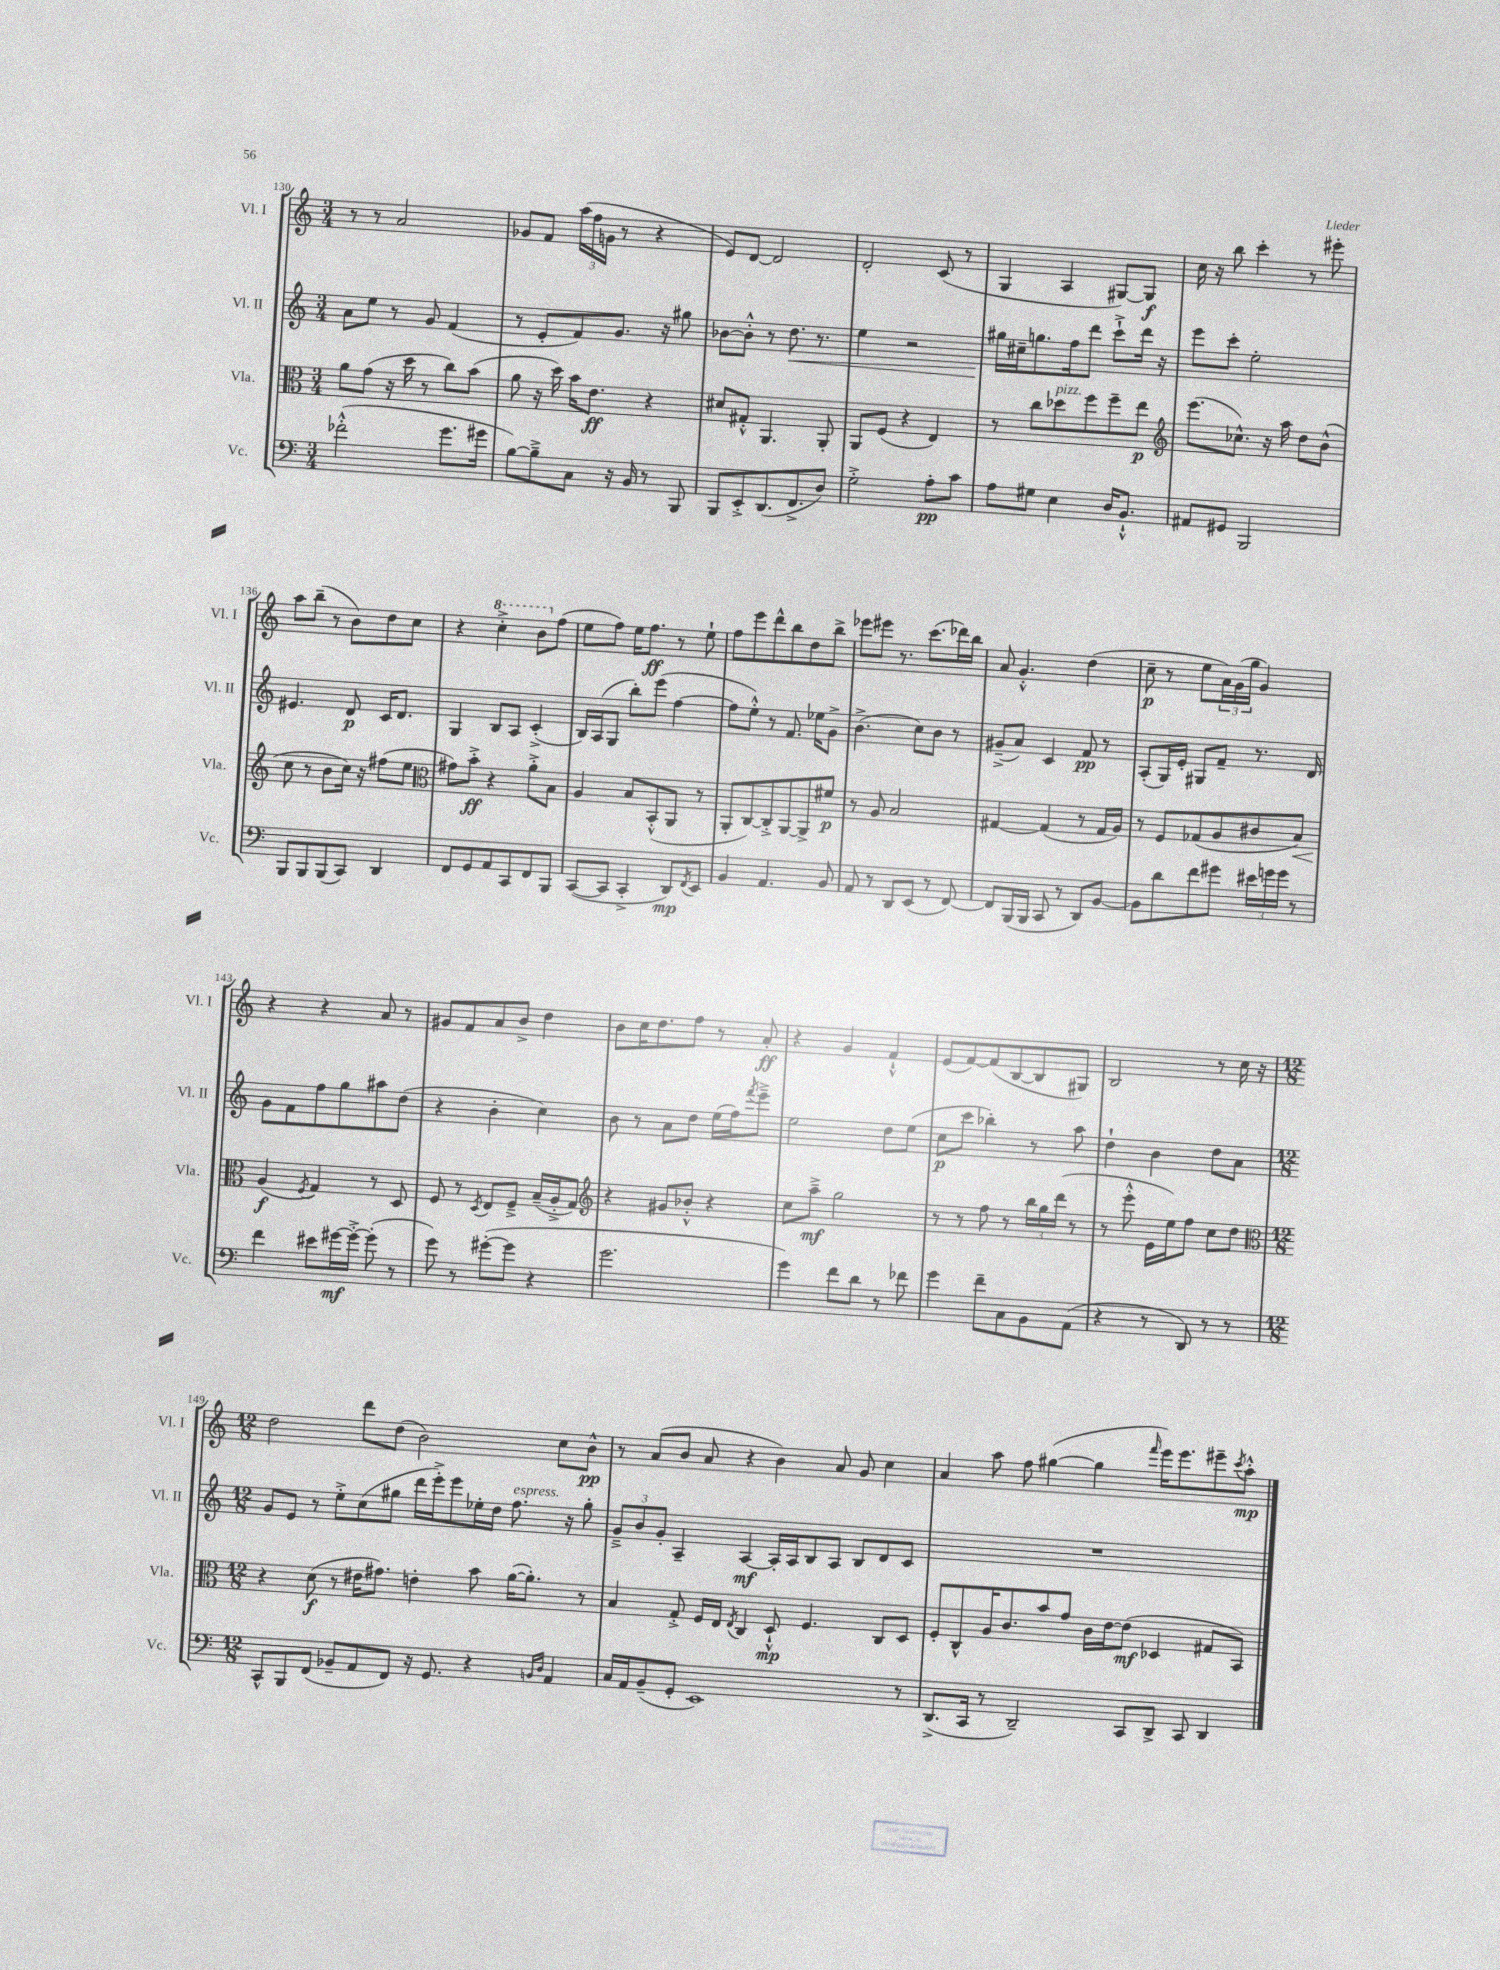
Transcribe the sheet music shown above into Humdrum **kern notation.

**kern	**dynam	**kern	**dynam	**kern	**dynam	**kern	**dynam
*part4	*part4	*part3	*part3	*part2	*part2	*part1	*part1
*staff4	*staff4	*staff3	*staff3	*staff2	*staff2	*staff1	*staff1
*I"Vc.	*	*I"Vla.	*	*I"Vl. II	*	*I"Vl. I	*
*I'Vc.	*	*I'Vla.	*	*I'Vl. II	*	*I'Vl. I	*
*clefF4	*	*clefC3	*	*clefG2	*	*clefG2	*
*k[]	*	*k[]	*	*k[]	*	*k[]	*
*M3/4	*	*M3/4	*	*M3/4	*	*M3/4	*
=130	=130	=130	=130	=130	=130	=130	=130
(2f-X'^^\	.	8a\L	.	8a\L	.	8r	.
.	.	(8g\J	.	8ee\J	.	8r	.
.	.	16r	.	8r	.	2a/	.
.	.	16dd\	.	.	.	.	.
.	.	8r	.	8g/	.	.	.
8.g\L	.	8cc\L)	.	(4f/	.	.	.
.	.	(8b\J	.	.	.	.	.
16g#X\Jk	.	.	.	.	.	.	.
=131	=131	=131	=131	=131	=131	=131	=131
[8B\L)	.	8a\	.	8r	.	8g-X/L	.
8B~^\]	.	16r	.	8e'/L	.	8f/J	.
.	.	16dd\)	.	.	.	.	.
8C\J	.	16b\KL	.	8f/)	.	(24aa\LL	.
.	.	.	.	.	.	24ff\	.
.	.	8.e\J	ff	.	.	.	.
.	.	.	.	.	.	24gn\JJ	.
16r	.	.	.	8.g/J	.	8r	.
16BB/	.	.	.	.	.	.	.
8r	.	4r	.	.	.	4r	.
.	.	.	.	16r	.	.	.
8BBB/	.	.	.	8gg#X\	.	.	.
=132	=132	=132	=132	=132	=132	=132	=132
8BBB/L	.	8d#X/L	.	[8b-X\L	.	8e/L)	.
8EE'^/	.	8G#X'^^/J	.	8b-'^^\J]	.	[8d/J	.
(8.DD/	.	4.AA/	.	8r	.	2d/]	.
!	!	!	!	!	!LO:HP:b	!	!
.	.	.	.	8.dd\	<	.	.
8.FF^/	.	.	.	.	.	.	.
.	.	.	.	8.r	.	.	.
8D/J)	.	8AA'/	.	.	.	.	.
=133	=133	=133	=133	=133	=133	=133	=133
2G'^\	.	8AA/L	.	4ee\	.	2d'/	.
.	.	(8F/J	.	.	.	.	.
.	.	4r	.	2r	.	.	.
8A'\L	pp	4E/)	.	.	.	(8c/	.
8c\J	.	.	.	.	.	8r	.
=134	=134	=134	=134	=134	=134	=134	=134
8A\L	.	8r	.	16gg#X\LL	.	4G/	.
.	.	.	.	16cc#X~\J	[	.	.
8G#X\J	.	8cc\L	.	8.ggn\	.	.	.
!	!	!LO:TX:a:i:t=pizz.	!	!	!	!	!
4E\	.	8dd-X\	.	.	.	4A/	.
.	.	.	.	16ff\k	.	.	.
.	.	8ff\	.	8ddd\J	.	.	.
16D/KL	.	8ff~\	.	8ccc`^\L	.	[8G#X/L)	.
8.BB`^^/J	.	.	.	.	.	.	.
.	.	8ee\J	p	16ddd\Jk	.	8G#/J]	f
.	.	.	.	16r	.	.	.
=135	=135	=135	=135	=135	=135	=135	=135
*	*	*clefG2	*	*	*	*	*
8AA#X/L	.	(8.eee\L	.	8eee\L	.	16cc\	.
.	.	.	.	.	.	16r	.
8GG#X/J	.	.	.	8ccc'\J	.	8bb\	.
.	.	8.cc-X^^\J)	.	.	.	.	.
2BBB/	.	.	.	2ee'\	.	4ccc'\	.
.	.	16r	.	.	.	.	.
.	.	16aa\	.	.	.	.	.
.	.	8dd\L	.	.	.	8r	.
.	.	(8b^^\J	.	.	.	8eee#X'\	.
!!LO:LB:g=z
=136	=136	=136	=136	=136	=136	=136	=136
8BBB/L	.	8cc\	.	4.e#X/	.	8aa\L	.
8BBB/	.	8r	.	.	.	(8bb~\J	.
(8BBB/	.	8b\L	.	.	.	8r	.
8CC/J)	.	16cc\Jk)	.	8d/	p	8b\L)	.
.	.	16r	.	.	.	.	.
4DD/	.	(8ff#X\L	.	16c/KL	.	8dd\	.
.	.	.	.	8.d/J	.	.	.
.	.	8ee\J	.	.	.	8cc\J	.
=137	=137	=137	=137	=137	=137	=137	=137
*	*	*clefC3	*	*	*	*	*
8FF/L	.	8g#X\L)	.	4G/	.	4r	.
8GG/	.	8b'^\J	ff	.	.	.	.
*	*	*	*	*	*	*8va	*
8AA/	.	4r	.	8B/L	.	4ccc'^\	.
8CC/	.	.	.	8A/J	.	.	.
8FF/	.	8a'^\L	.	(4c'^/	.	8bb\L	.
*	*	*	*	*	*	*X8va	*
8BBB/J	.	8B\J	.	.	.	(8ff\J	.
=138	=138	=138	=138	=138	=138	=138	=138
([8CC/L	.	4A/	.	16B/LL)	.	8ee\L	.
.	.	.	.	(16A/J	.	.	.
8CC/J]	.	.	.	8G/J	.	8ff\J)	.
4CC'^/	.	8B/L	.	8bb'\L)	.	16ee\KL	.
.	.	.	.	.	.	8.ff\J	ff
.	.	(8BB'^^/	.	(8eee\J	.	.	.
8DD/L)	mp	8AA/J	.	[4ff\	.	8r	.
8qFF/	.	.	.	.	.	.	.
8EE/J	.	8r	.	.	.	8ee`\	.
=139	=139	=139	=139	=139	=139	=139	=139
4BB/	.	8AA'/L	.	8ff\L]	.	8ff\L	.
.	.	[8C/)	.	8ee'^^\J)	.	8eee\	.
4.AA/	.	8C'^/]	.	8r	.	8ddd^^\	.
.	.	[8AA/	.	8.f/	.	8bb\	.
.	.	8AA^/]	.	.	.	8dd\	.
.	.	.	.	16ee-X\KL	.	.	.
8BB/	.	8f#X/J	p	8g^\J	.	8bb^\J	.
=140	=140	=140	=140	=140	=140	=140	=140
8AA/	.	8r	.	(4.b^\	.	8eee-X\L	.
8r	.	8A/	.	.	.	8eee#X\J	.
8DD/L	.	2B/	.	.	.	8.r	.
(8EE/J	.	.	.	8cc\L)	.	.	.
.	.	.	.	.	.	(8.ccc\L	.
8r	.	.	.	8b\J	.	.	.
[8FF/)	.	.	.	8r	.	16ddd-X\L)	.
.	.	.	.	.	.	16bb\JJ	.
=141	=141	=141	=141	=141	=141	=141	=141
8FF/L]	.	[4G#X/	.	(8g#X~^/L	.	8a/	.
(16BBB/L	.	.	.	8a/J)	.	4.g'^^/	.
16BBB/JJ	.	.	.	.	.	.	.
8CC/	.	(4G#/]	.	4c/	.	.	.
8r	.	.	.	.	.	.	.
8DD/L)	.	8r	.	8f/	pp	(4dd\	.
[8BB/J	.	16G#/LL	.	8r	.	.	.
.	.	16A/JJ)	.	.	.	.	.
=142	=142	=142	=142	=142	=142	=142	=142
8BB\L]	.	8r	.	(8A'/L	.	8cc~\	p
8d\	.	8F/L	.	16G/L)	.	8r	.
.	.	.	.	16e'/JJ	.	.	.
8f\	.	(8G-X/	.	8G#X/L	.	8ee\L	.
8g#X\J	.	8A/	.	8f~/J	.	24a\L)	.
.	.	.	.	.	.	(24g\	.
.	.	.	.	.	.	24gg\JJ	.
24e#X\LL	.	8c#X/	.	8.r	.	4g/)	.
24gn\	.	.	.	.	.	.	.
24g\JJ	.	.	.	.	.	.	.
!	!	!	!LO:HP:b	!	!	!	!
8r	.	8B/J)	<	.	.	.	.
.	.	.	.	16d/	.	.	.
!!LO:LB:g=z
=143	=143	=143	=143	=143	=143	=143	=143
4f\	.	(4A/	f	8g\L	.	4r	.
.	.	.	.	8f\	.	.	.
.	.	8qF/	.	.	.	.	.
8e#X\L	.	4G/)	[	8ff\	.	4r	.
[16g#X\L	mf	.	.	8gg\	.	.	.
16g#'^\JJ_	.	.	.	.	.	.	.
(8g#'\]	.	8r	.	8aa#X\	.	8a/	.
8r	.	8D/	.	(8dd\J	.	8r	.
=144	=144	=144	=144	=144	=144	=144	=144
8g\)	.	8F/	.	4r	.	8g#X/L	.
8r	.	8r	.	.	.	8f/	.
.	.	8qD/	.	.	.	.	.
([8g#X'\L	.	8E/L	.	4b'\	.	8a/	.
8g#\J]	.	8F~^/J	.	.	.	8b^/J	.
4r	.	(16B~/LL	.	4cc\)	.	4dd\	.
.	.	16A'^/J	.	.	.	.	.
.	.	8G/J)	.	.	.	.	.
=145	=145	=145	=145	=145	=145	=145	=145
*	*	*clefG2	*	*	*	*	*
2.g\	.	4r	.	8b\	.	8b\L	.
.	.	.	.	8r	.	16cc\K	.
.	.	.	.	.	.	8.dd\	.
.	.	8g#X/L	.	8a\L	.	.	.
.	.	8b-X'^^/J	.	8dd\J	.	8ff\J	.
.	.	4r	.	(16ee\LL	.	8r	.
.	.	.	.	16ff\J)	.	.	.
.	.	.	.	8qfff/	.	.	.
.	.	.	.	8eee~^\J	.	8a'/	ff
=146	=146	=146	=146	=146	=146	=146	=146
4g\)	.	8cc\L	.	2ee\	.	4r	.
.	.	8aa~^\J	mf	.	.	.	.
8f\L	.	2gg\	.	.	.	4g/	.
8d\J	.	.	.	.	.	.	.
8r	.	.	.	8dd\L	.	4f`^^/	.
8f-X\	.	.	.	(8ee\J	.	.	.
=147	=147	=147	=147	=147	=147	=147	=147
4g\	.	8r	.	8cc\L	p	(8e/L	.
.	.	8r	.	8ccc\J	.	[8f/)	.
8f~\L	.	8ff\	.	4bb-X'\)	.	(8f/]	.
8C\	.	8r	.	.	.	[8B/	.
8BB\	.	24bb\LL	.	8r	.	8B/]	.
.	.	24gg\	.	.	.	.	.
.	.	(24ddd\JJ	.	.	.	.	.
(8AA\J	.	8r	.	8aa\	.	8G#X/J)	.
=148	=148	=148	=148	=148	=148	=148	=148
4r	.	8r	.	4dd`\	.	2B/	.
.	.	8eee'^^\	.	.	.	.	.
8r	.	16e\LL	.	4b\	.	.	.
.	.	16ee\J)	.	.	.	.	.
8DD/)	.	8ff\J	.	.	.	.	.
8r	.	8cc\L	.	8dd\L	.	8r	.
8r	.	8dd\J	.	8a\J	.	16cc\	.
.	.	.	.	.	.	16r	.
!!LO:LB:g=z
=149	=149	=149	=149	=149	=149	=149	=149
*	*	*clefC3	*	*	*	*	*
*M12/8	*	*M12/8	*	*M12/8	*	*M12/8	*
8CC^^/L	.	4r	.	8g/L	.	2dd\	.
8BBB/	.	.	.	8e/J	.	.	.
(8FF/J	.	(8d\	f	8r	.	.	.
8BB-X~/L	.	8r	.	8ee'^\L	.	.	.
8AA/	.	16e#X\KL	.	(8cc\	.	8ddd\L	.
.	.	8.g#X\J)	.	.	.	.	.
8FF/J)	.	.	.	8gg#X\J	.	(8dd\J	.
16r	.	4en'\	.	16ddd\LL	.	2b\)	.
8.GG/	.	.	.	16eee'^\J)	.	.	.
.	.	.	.	8eee\	.	.	.
4r	.	8b\	.	16ee-X'\L	.	.	.
.	.	.	.	16dd\JJ	.	.	.
!	!	!	!	!LO:TX:a:i:t=espress.	!	!	!
.	.	([16a\KL	.	8.ff\	.	.	.
.	.	8.a'\J])	.	.	.	.	.
16qqBBn/LL	.	.	.	.	.	.	.
16qqD/JJ	.	.	.	.	.	.	.
4AA/	.	.	.	.	.	8cc\L	.
.	.	.	.	16r	.	.	.
.	.	8r	.	8gg#'\	.	8b^^\J	pp
=150	=150	=150	=150	=150	=150	=150	=150
16C/LL	.	4B/	.	12g~^/L	.	8r	.
16AA/J	.	.	.	.	.	.	.
.	.	.	.	12b/	.	.	.
(8BB~/	.	.	.	.	.	(8a/L	.
.	.	.	.	12g'/J	.	.	.
8GG'/J	.	8G'^/	.	4A~/	.	8b/J	.
1EE)	.	16F/LL	.	.	.	8a/	.
.	.	16E/JJ	.	.	.	.	.
.	.	8qE/	.	.	.	.	.
.	.	4C/	.	[4A/	mf	4r	.
.	.	8D`^^/	mp	16A'/LL]	.	4b\)	.
.	.	.	.	16A/J	.	.	.
.	.	4.F/	.	8B/	.	.	.
.	.	.	.	8A/J	.	8a/	.
.	.	.	.	8B/L	.	8g/	.
.	.	8C/L	.	8d/	.	4cc\	.
8r	.	8D/J	.	8c/J	.	.	.
=151	=151	=151	=151	=151	=151	=151	=151
(8.DD^/L	.	8F'/L	.	1.r	.	4a/	.
.	.	8C^^/	.	.	.	.	.
16CC/Jk	.	.	.	.	.	.	.
8r	.	16A/K	.	.	.	8aa\	.
.	.	8.c/	.	.	.	.	.
2DD~/)	.	.	.	.	.	8ff\	.
.	.	8b/	.	.	.	([4gg#X\	.
.	.	8g/J	.	.	.	.	.
.	.	16c\LL	.	.	.	4gg#\]	.
.	.	[16e\J	.	.	.	.	.
8CC/L	.	(8e\J]	mf	.	.	.	.
.	.	.	.	.	.	16qqfff/	.
8DD^/J	.	4D-X/	.	.	.	16eee\KL)	.
.	.	.	.	.	.	8.eee\	.
8CC/	.	.	.	.	.	.	.
4DD/	.	8G#X/L	.	.	.	8eee#X~\	.
.	.	.	.	.	.	8qccc/	.
.	.	8BB/J)	.	.	.	8aa'^^\J	mp
==	==	==	==	==	==	==	==
*-	*-	*-	*-	*-	*-	*-	*-
